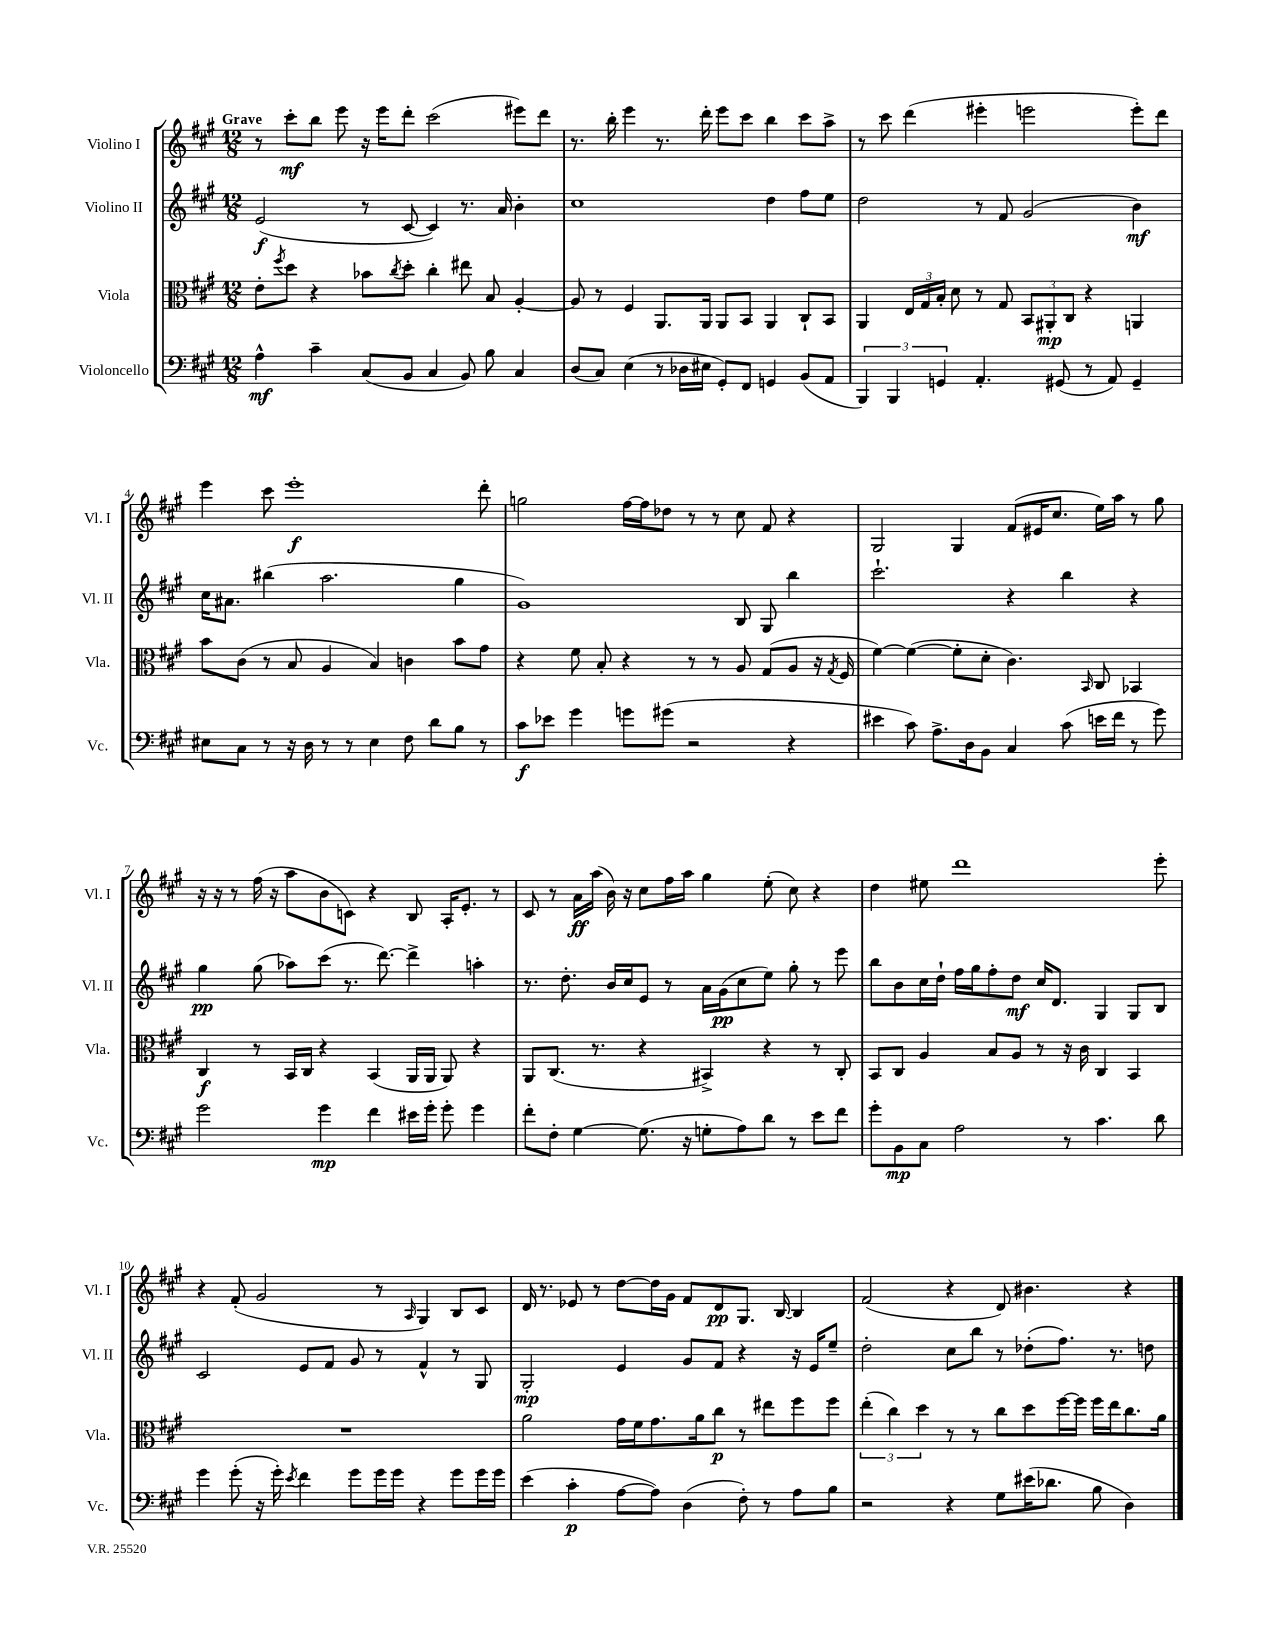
<<
\new StaffGroup <<
\new Staff = "s0" \with { instrumentName = "Violino I" shortInstrumentName = "Vl. I" } {
    \clef treble \key a \major \numericTimeSignature \time 12/8 \tempo "Grave"
    r8 cis'''8-.\mf b''8 e'''8 r16 e'''16 d'''8-. cis'''2( eis'''8) d'''8 |
    r8. b''16-. e'''4 r8. d'''16-. e'''8 cis'''8 b''4 cis'''8 a''8-> |
    r8 cis'''8 d'''4( eis'''4-. e'''2 e'''8-.) d'''8 |
    e'''4 cis'''8 e'''1-.\f d'''8-. |
    g''2 fis''16~ fis''16 des''8 r8 r8 cis''8 fis'8 r4 |
    gis2 gis4 fis'8( eis'16 cis''8. e''16) a''16 r8 gis''8 |
    r16 r16 r8 fis''16( r16 a''8 b'8 c'8) r4 b8 a16-. e'8.-. r8 |
    cis'8 r8 a'16\ff a''16( b'16) r16 cis''8 fis''16 a''16 gis''4 e''8-.( cis''8) r4 |
    d''4 eis''8 d'''1 e'''8-. |
    r4 fis'8-.( gis'2 r8 \grace { a16 } gis4) b8 cis'8 |
    d'16 r8. ees'8 r8 d''8~ d''16 gis'16 fis'8 d'8\pp gis8. b16~ b4 |
    fis'2( r4 d'8) bis'4. r4 \bar "|." |
}
\new Staff = "s1" \with { instrumentName = "Violino II" shortInstrumentName = "Vl. II" } {
    \clef treble \key a \major \numericTimeSignature \time 12/8
    e'2\f( r8 cis'8~ cis'4) r8. a'16 b'4-. |
    cis''1 d''4 fis''8 e''8 |
    d''2 r8 fis'8 gis'2( b'4\mf) |
    cis''16 ais'8. bis''4( a''2. gis''4 |
    gis'1) b8 gis8 b''4 |
    cis'''2.-! r4 b''4 r4 |
    gis''4\pp gis''8( aes''8) cis'''8( r8. d'''8.~) d'''4-> a''4-. |
    r8. d''8.-. b'16 cis''16 e'8 r8 a'16 gis'16\pp( cis''8 e''8) gis''8-. r8 e'''8 |
    b''8 b'8 cis''16 d''16-! fis''16 gis''16 fis''8-. d''8\mf cis''16 d'8. gis4 gis8 b8 |
    cis'2 e'8 fis'8 gis'8 r8 fis'4-^ r8 gis8 |
    gis2-.\mp e'4 gis'8 fis'8 r4 r16 e'16 e''8-- |
    d''2-. cis''8 b''8 r8 des''8-.( fis''8.) r8. d''8 \bar "|." |
}
\new Staff = "s2" \with { instrumentName = "Viola" shortInstrumentName = "Vla." } {
    \clef alto \key a \major \numericTimeSignature \time 12/8
    e'8-. \acciaccatura { fis''8 } d''8 r4 bes'8 \acciaccatura { cis''8 } d''8-. cis''4-. eis''8 b8 a4~-. |
    a8 r8 fis4 a,8. a,16 a,8 b,8 a,4 cis8-! b,8 |
    a,4 \tuplet 3/2 { e16 gis16 b16-. } d'8 r8 gis8 \tuplet 3/2 { b,8 ais,8-.\mp cis8 } r4 a,4 |
    b'8 cis'8( r8 b8 a4 b4) c'4 b'8 gis'8 |
    r4 fis'8 b8-. r4 r8 r8 a8 gis8( a8 r16 \acciaccatura { gis8 } fis16 |
    fis'4~) fis'4~( fis'8-. d'8-. cis'4.) \grace { b,16 } cis8 bes,4 |
    cis4\f r8 b,16 cis16 r4 b,4( a,16 a,16 a,8) r4 |
    a,8 cis8.( r8. r4 bis,4->) r4 r8 cis8-. |
    b,8 cis8 a4 b8 a8 r8 r16 cis'16 cis4 b,4 |
    R1. |
    a'2 gis'16 fis'16 gis'8. a'16 cis''8\p r8 eis''8 fis''8 fis''8 |
    \tuplet 3/2 { e''4-.( cis''4) d''4 } r8 r8 cis''8 d''8 fis''16~ fis''16 fis''16 e''16 cis''8. a'16 \bar "|." |
}
\new Staff = "s3" \with { instrumentName = "Violoncello" shortInstrumentName = "Vc." } {
    \clef bass \key a \major \numericTimeSignature \time 12/8
    a4-^\mf cis'4-- cis8( b,8 cis4 b,8) b8 cis4 |
    d8( cis8) e4( r8 des16 eis16 gis,8-.) fis,8 g,4 b,8( a,8 |
    \tuplet 3/2 { b,,4) b,,4 g,4 } a,4.-. gis,8( r8 a,8) gis,4-- |
    eis8 cis8 r8 r16 d16 r8 r8 eis4 fis8 d'8 b8 r8 |
    cis'8\f ees'8 gis'4 g'8 gis'8( r2 r4 |
    eis'4 cis'8) a8.-> d16 b,8 cis4 cis'8( e'16 fis'16 r8 gis'8) |
    gis'2 gis'4\mp fis'4 eis'16 gis'16-. gis'8-. gis'4 |
    fis'8-. fis8-. gis4~ gis8.( r16 g8-. a8) d'8 r8 e'8 fis'8 |
    gis'8-. b,8\mp cis8 a2 r8 cis'4. d'8 |
    gis'4 gis'8-.( r16 gis'16-.) \acciaccatura { e'8 } fis'4 gis'8 gis'16 gis'16 r4 gis'8 gis'16 gis'16 |
    e'4( cis'4-.\p a8~ a8) d4( fis8-.) r8 a8 b8 |
    r2 r4 gis8 eis'16( des'8. b8 d4) \bar "|." |
}
>>
>>
